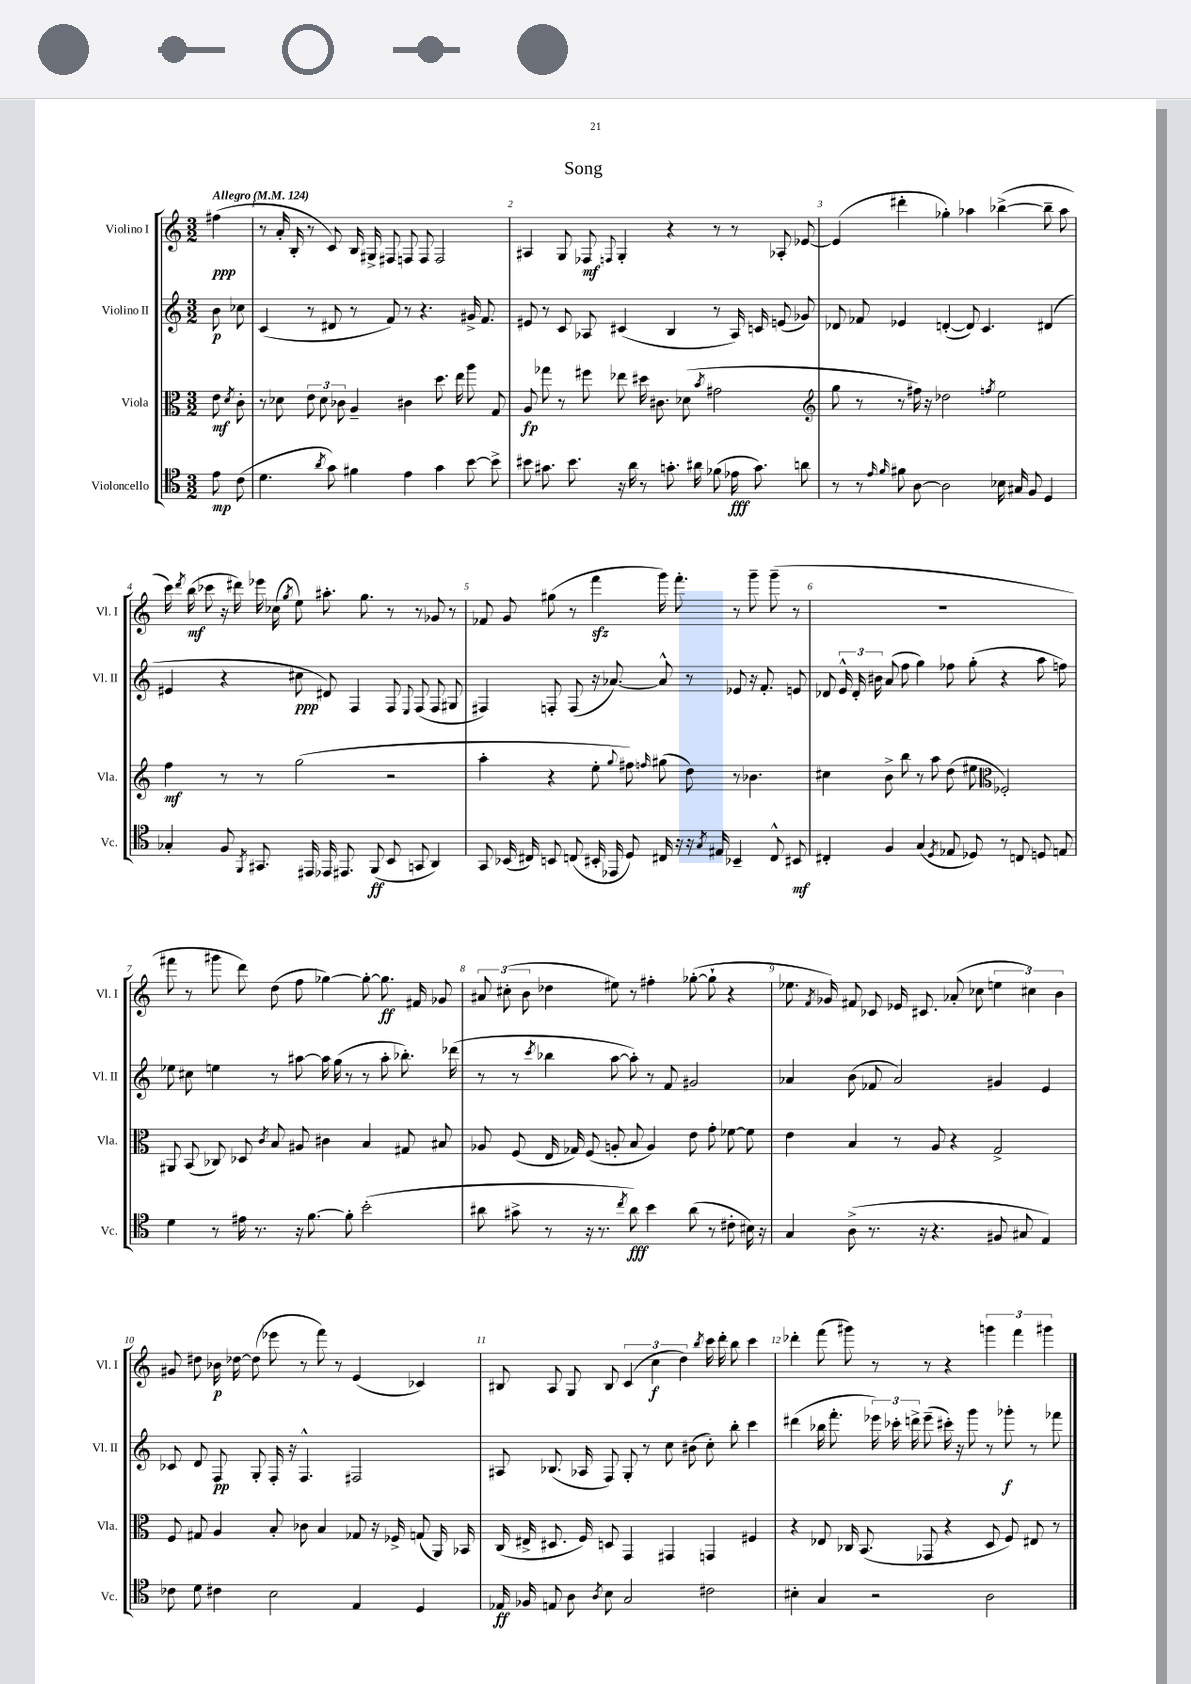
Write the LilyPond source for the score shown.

\header { title = "Song" }
<<
\new StaffGroup <<
\new Staff = "s0" \with { instrumentName = "Violino I" shortInstrumentName = "Vl. I" } {
    \clef treble \key c \major \numericTimeSignature \time 3/2 \partial 4 \tempo "Allegro" 4 = 124
    \autoBeamOff fis''4\ppp( |
    r8 a'16-. b16-. r8 c'8) b16 gis16-> fis8 f8 f8 f2 |
    ais4 g8 fes8\mf \appoggiatura { f8 } g4-. r4 r8 r8 aes8-. ees'8~ |
    ees'4( dis'''4-. ges''4-.) aes''4 bes''4~->( bes''8-- aes''8 |
    c'''16) \acciaccatura { d'''8 } b''16\mf( ces'''8 r16 dis'''16) ees'''16 ces''16( \acciaccatura { g''8 } e''8) ais''8.-. g''8. r8 r8 ges'8 r8 |
    fes'8 g'8 gis''8( r8 f'''4\sfz g'''16) f'''8.-. r8 g'''8-- g'''8--( r8 |
    R1. |
    fis'''8 r8 gis'''8 d'''8) d''8( f''8 ges''4~) ges''8~-. ges''8.\ff fis'16 ges'8 |
    \tuplet 3/2 { ais'8 cis''8-.( b'8 } des''4 eis''8) r8 fis''4-. ges''8~-.( ges''8-! r4 |
    ees''8. \acciaccatura { f'8 } ges'16) fis'8 ces'8 ees'16 cis'8. aes'8-.( ces''8 \tuplet 3/2 { e''4 cis''4) b'4 } |
    gis'8 dis''8 bes'16\p des''16~ des''8( ees'''8 r8 f'''8) r8 e'4( ces'4) |
    bis8 a8 g8 bis8 \tuplet 3/2 { c'4( c''4\f d''4) } \acciaccatura { b''8 } c'''16 d'''16-. b''8 c'''4 |
    des'''4-. f'''8( gis'''8) r8 r8 r4 \tuplet 3/2 { g'''4 f'''4 gis'''4 } \bar "|." |
}
\new Staff = "s1" \with { instrumentName = "Violino II" shortInstrumentName = "Vl. II" } {
    \clef treble \key c \major \numericTimeSignature \time 3/2 \partial 4
    \autoBeamOff b'8\p ces''8 |
    c'4( r8 dis'8 r8 f'8) r8 r4. gis'16-> f'8. |
    eis'8 r8 c'8 aes8 cis'4( b4 r8 aes16) c'16 e'8( ges'8) |
    des'8 fes'8 ees'4 d'4~-.( d'8) c'4. dis'4( |
    eis'4 r4 cis''8\ppp dis'8) f4 f8 \appoggiatura { e8 } f8( f8 gis8 |
    fis4) f8-. f8( r16 aes'8.~) aes'8-^ r8 ees'8 r16 f'8.-. e'8 |
    des'8 \tuplet 3/2 { e'16-^ des'16-. bis'16 } a'8( f''8 g''4) fes''8 g''8-.( r4 a''8 f''8) |
    ees''8 cis''8 e''4 r8 ais''8~ ais''16 g''16( r8 r8 ais''8-. bes''8.-.) des'''16( |
    r8 r8 \acciaccatura { c'''8 } bes''4 a''8~ a''8-.) r8 f'8 gis'2 |
    aes'4 b'8( fes'8 aes'2) gis'4 e'4 |
    ces'8 d'8 f8\pp g8-. f16-. r16 f4.-^ fis2 |
    ais8 bes8.( aes16 f8) g8-. r8 c''8 bis'8( c''8-.) b''8-. c'''4 |
    dis'''4( bes''16 f'''8.-. \tuplet 3/2 { ees'''16) ces'''16-. d'''16-> } ees'''8--( cis'''16-.) r16 g'''8 r8 ges'''8-.\f r8 fes'''8 \bar "|." |
}
\new Staff = "s2" \with { instrumentName = "Viola" shortInstrumentName = "Vla." } {
    \clef alto \key c \major \numericTimeSignature \time 3/2 \partial 4
    \autoBeamOff e'8\mf \acciaccatura { d'8 } c'8-. |
    r8 des'8 \tuplet 3/2 { e'8 des'8 ces'8 } a4-- cis'4 d''8. e''16 a''8 g8 |
    a8\fp ges''8 r8 fis''8 ees''8 dis''16 cis'8. des'8( \acciaccatura { b'8 } gis'2 |
    \clef treble g''8 r8 r8 fis''16) r16 des''2 \acciaccatura { f''8 } e''2 |
    f''4\mf r8 r8 g''2( r2 |
    a''4-. r4 e''8-. \appoggiatura { g''8 } fis''8) \grace { f''16 } gis''8( d''8) r8 bes'4. |
    cis''4 b'8-> b''8 r8 a''8 d''8( eis''8 \clef alto fes2-.) |
    ais,8 b,8( ces8) des8 \acciaccatura { c'8 } b8 ais8 cis'4 b4 gis8 bis8 |
    aes8 f8( e16 ges16) f8( a8-. b8 a4) e'8 g'8-. fes'8~ fes'8 |
    e'4 b4 r8 a8 r4 g2-> |
    f8 gis8 a4 b8-. ces'8 b4 ges8 r16 fes16-> g8( a,16) bes,16 |
    c16( eis16-> dis8. f16) d8 g,4 gis,4 g,4 fis4 |
    r4 ees8 ces16 b,8.( ges,8 r4 d8 f8) eis8 r8 \bar "|." |
}
\new Staff = "s3" \with { instrumentName = "Violoncello" shortInstrumentName = "Vc." } {
    \clef tenor \key c \major \numericTimeSignature \time 3/2 \partial 4
    \autoBeamOff e'8\mp c'8( |
    d'4. \acciaccatura { a'8 } g'8) fis'4 e'4 g'4 b'8~ b'8-> |
    bis'8 gis'8. bis'8. r16 a'16 r8 g'8.-. ais'16 fes'8( ees'16\fff g'8.) a'8 |
    r8 r8 \grace { e'16 f'16 } fis'8 a8~ a2 bes16 gis16 f8 d4 |
    ges4-. f8 \acciaccatura { f,8 } gis,8. eis,16 ees,16 eis,8. f,8\ff( b,8 g,8 a,4) |
    g,8 bes,16( cis16) b,8 c8( bis,16-. ees,16 d8) cis16 r16 r16 \acciaccatura { g8 } eis16 bes,4-- cis8-^ bis,8\mf |
    cis4-. f4 g4( \acciaccatura { d8 } ees8 des8) r8 c8 d8 e8 |
    d'4 r8 eis'16 r8. r16 f'8.~ f'8-. b'2-.( |
    ais'8 gis'8-> r8 r16 r8. \acciaccatura { c''8 } ais'8\fff) b'4 ais'8( r8 cis'8-. bis16) r16 |
    g4 a8->( r8. r16 r4. fis8 gis8 e4) |
    ces'8 d'8 cis'4 b2 e4 d4 |
    ees16\ff fes16 e8 a8 \acciaccatura { a8 } b8 g2 cis'2 |
    bis4-. g4 r2 a2 \bar "|." |
}
>>
>>
\layout { \context { \Score \override BarNumber.break-visibility = ##(#f #t #t) barNumberVisibility = #all-bar-numbers-visible } }
